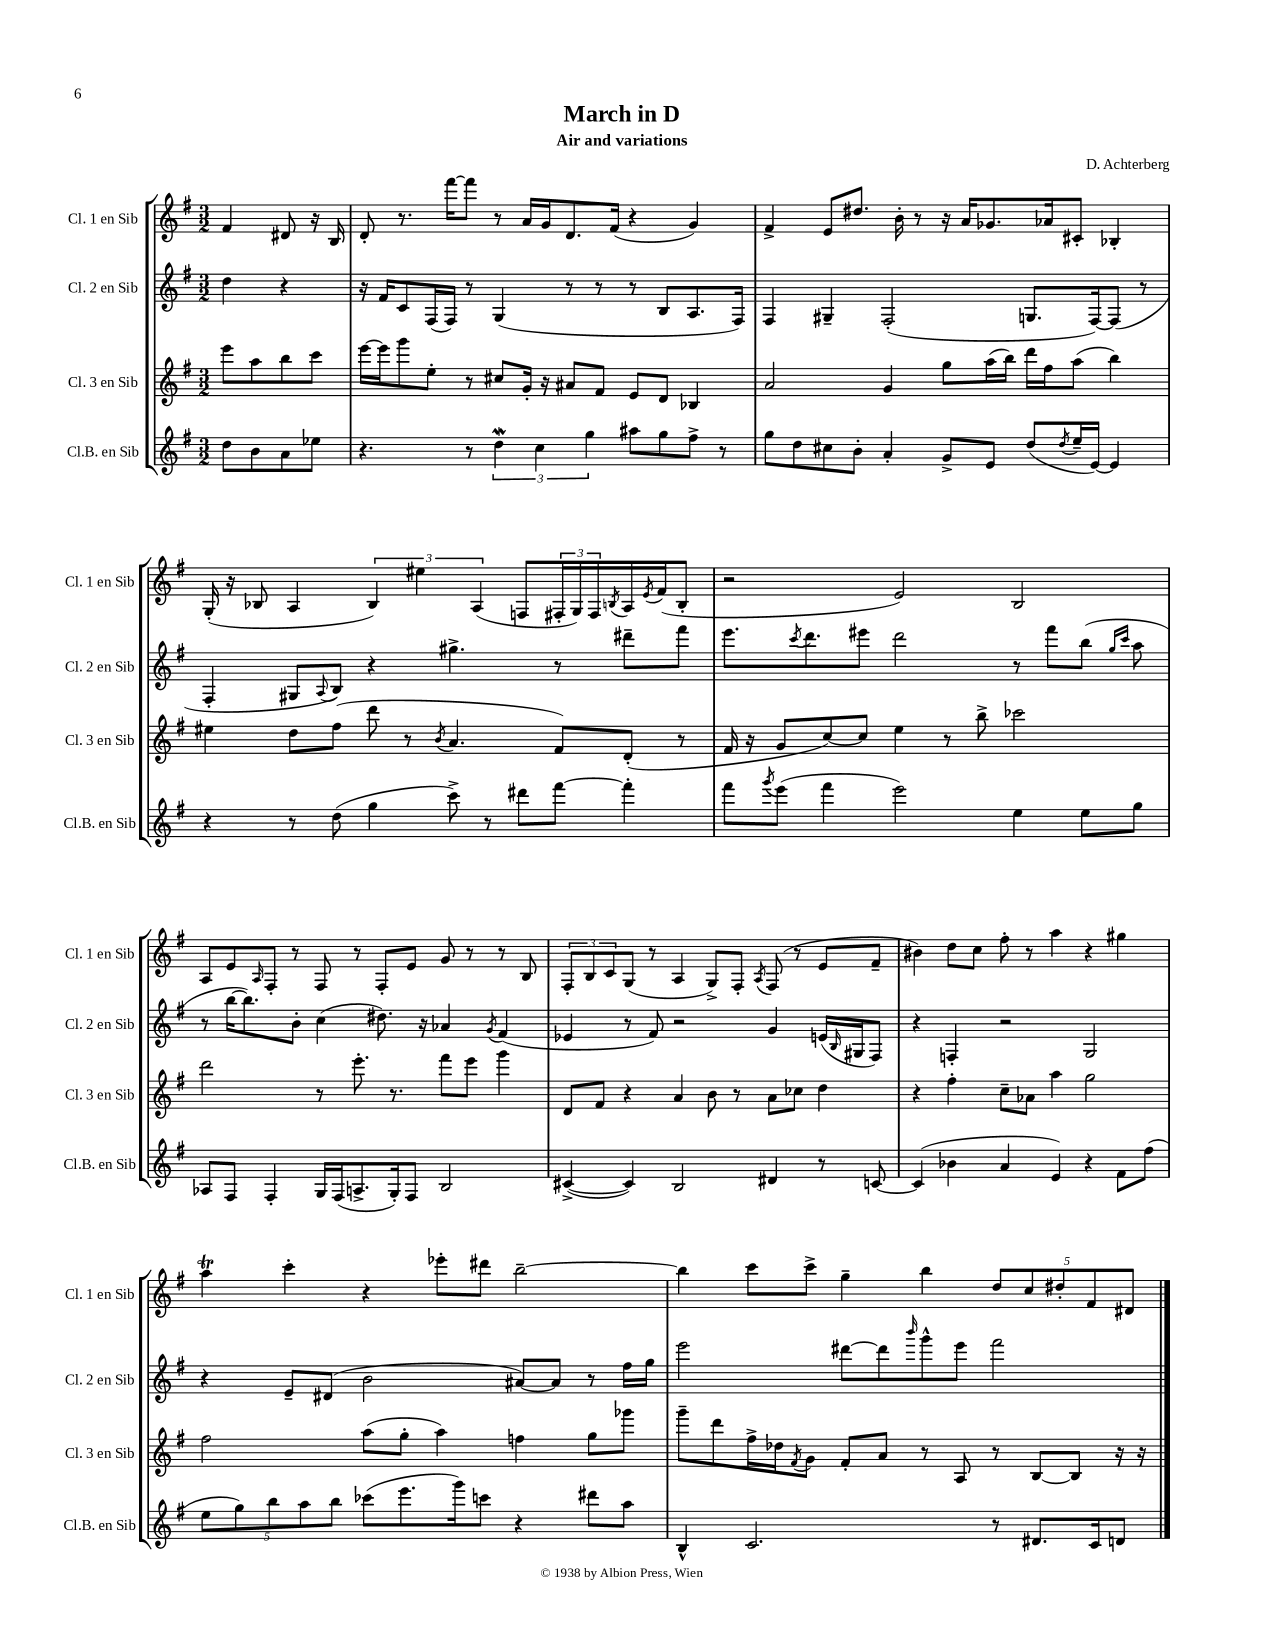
\header { title = "March in D" composer = "D. Achterberg" subtitle = "Air and variations" }
<<
\new StaffGroup <<
\new Staff = "s0" \with { instrumentName = "Cl. 1 en Sib" shortInstrumentName = "Cl. 1 en Sib" } {
    \clef treble \key g \major \numericTimeSignature \time 3/2 \partial 2
    fis'4 dis'8 r16 b16 |
    d'8-. r8. fis'''16~ fis'''8 r8 a'16 g'16 d'8. fis'16( r4 g'4) |
    fis'4-> e'8 dis''8. b'16-. r8 r16 a'16 ges'8. aes'16 cis'8-. bes4-. |
    g16-.( r16 bes8 a4 \tuplet 3/2 { bes4) eis''4 a4( } f8 \tuplet 3/2 { fis16-. g16) fis16 } \acciaccatura { b8 } a16 \acciaccatura { e'8 } fis'16( b8-. |
    r2 e'2) b2 |
    a8 e'8 \grace { a16 } fis8-. r8 fis8 r8 fis8-. e'8 g'8 r8 r8 b8 |
    \tuplet 3/2 { fis8-. b8 c'8 } g8( r8 a4 g8->) fis8-. \acciaccatura { a8 } fis8( r8 e'8 fis'8-- |
    bis'4) d''8 c''8 fis''8-. r8 a''4 r4 gis''4 |
    a''4\trill c'''4-. r4 ees'''8-. dis'''8 b''2~-- |
    b''4 c'''8 c'''8-> g''4-- b''4 \tuplet 5/4 { d''8 c''8 dis''8-. fis'8 dis'8 } \bar "|." |
}
\new Staff = "s1" \with { instrumentName = "Cl. 2 en Sib" shortInstrumentName = "Cl. 2 en Sib" } {
    \clef treble \key g \major \numericTimeSignature \time 3/2 \partial 2
    d''4 r4 |
    r16 fis'16 c'8 fis16( fis16) r8 g4( r8 r8 r8 b8 a8. fis16) |
    fis4 gis4-- fis2-.( g8. fis16~) fis8( r8 |
    fis4-. gis8 \appoggiatura { a8 } b8) r4 gis''4.-> r8 dis'''8-- fis'''8 |
    e'''8. \acciaccatura { c'''8 } d'''8. eis'''8 d'''2 r8 fis'''8 b''8( \grace { g''16 c'''16 } a''8 |
    r8 b''16~ b''8.) b'8-. c''4( dis''8.) r16 aes'4 \acciaccatura { g'8 } fis'4( |
    ees'4 r8 fis'8) r2 g'4 e'16( \grace { b16 } gis16 fis8) |
    r4 f4-. r2 g2 |
    r4 e'8-- dis'8( b'2 ais'8~) ais'8 r8 fis''16 g''16 |
    e'''2 dis'''8~ dis'''8 \grace { b'''16 } g'''8-^ e'''8 fis'''2 \bar "|." |
}
\new Staff = "s2" \with { instrumentName = "Cl. 3 en Sib" shortInstrumentName = "Cl. 3 en Sib" } {
    \clef treble \key g \major \numericTimeSignature \time 3/2 \partial 2
    e'''8 a''8 b''8 c'''8 |
    e'''16~ e'''16 g'''8 e''8-. r8 cis''8 g'16-. r16 ais'8 fis'8 e'8 d'8 bes4 |
    a'2 g'4 g''8 a''16( b''16) d'''16 fis''16 a''8( b''4) |
    eis''4 d''8 fis''8( d'''8 r8 \acciaccatura { b'8 } a'4. fis'8) d'8-.( r8 |
    fis'16 r16 g'8 c''8~) c''8 e''4 r8 b''8-> ces'''2 |
    d'''2 r8 e'''8.-. r8. fis'''8 e'''8 g'''4 |
    d'8 fis'8 r4 a'4 b'8 r8 a'8 ces''8 d''4 |
    r4 fis''4-. c''8-- aes'8 a''4 g''2 |
    fis''2 a''8( g''8-. a''4) f''4 g''8 ges'''8 |
    g'''8-- d'''8 fis''16-> des''16 \acciaccatura { fis'8 } g'8 fis'8-. a'8 r8 a8 r8 b8~ b8 r16 r16 \bar "|." |
}
\new Staff = "s3" \with { instrumentName = "Cl.B. en Sib" shortInstrumentName = "Cl.B. en Sib" } {
    \clef treble \key g \major \numericTimeSignature \time 3/2 \partial 2
    d''8 b'8 a'8 ees''8 |
    r4. r8 \tuplet 3/2 { d''4\mordent c''4 g''4 } ais''8 g''8 fis''8-> r8 |
    g''8 d''8 cis''8 b'8-. a'4-. g'8-> e'8 d''8( \acciaccatura { d''8 } e''16-- e'16~) e'4 |
    r4 r8 d''8( g''4 c'''8->) r8 dis'''8 fis'''8~ fis'''4-. |
    fis'''8 \acciaccatura { g'''8 } e'''8( fis'''4 e'''2) e''4 e''8 g''8 |
    aes8 fis8 fis4-. g16 fis16( a8.-> g16-.) fis8 b2 |
    cis'4~->( cis'4) b2 dis'4 r8 c'8~ |
    c'4( bes'4 a'4 e'4) r4 fis'8 fis''8( |
    \tuplet 5/4 { e''8 g''8) b''8 a''8 b''8 } ces'''8( e'''8. g'''16) c'''8 r4 dis'''8 a''8 |
    b4-^ c'2. r8 dis'8. c'16 d'8 \bar "|." |
}
>>
>>
\layout { \context { \Score \remove "Bar_number_engraver" } }
